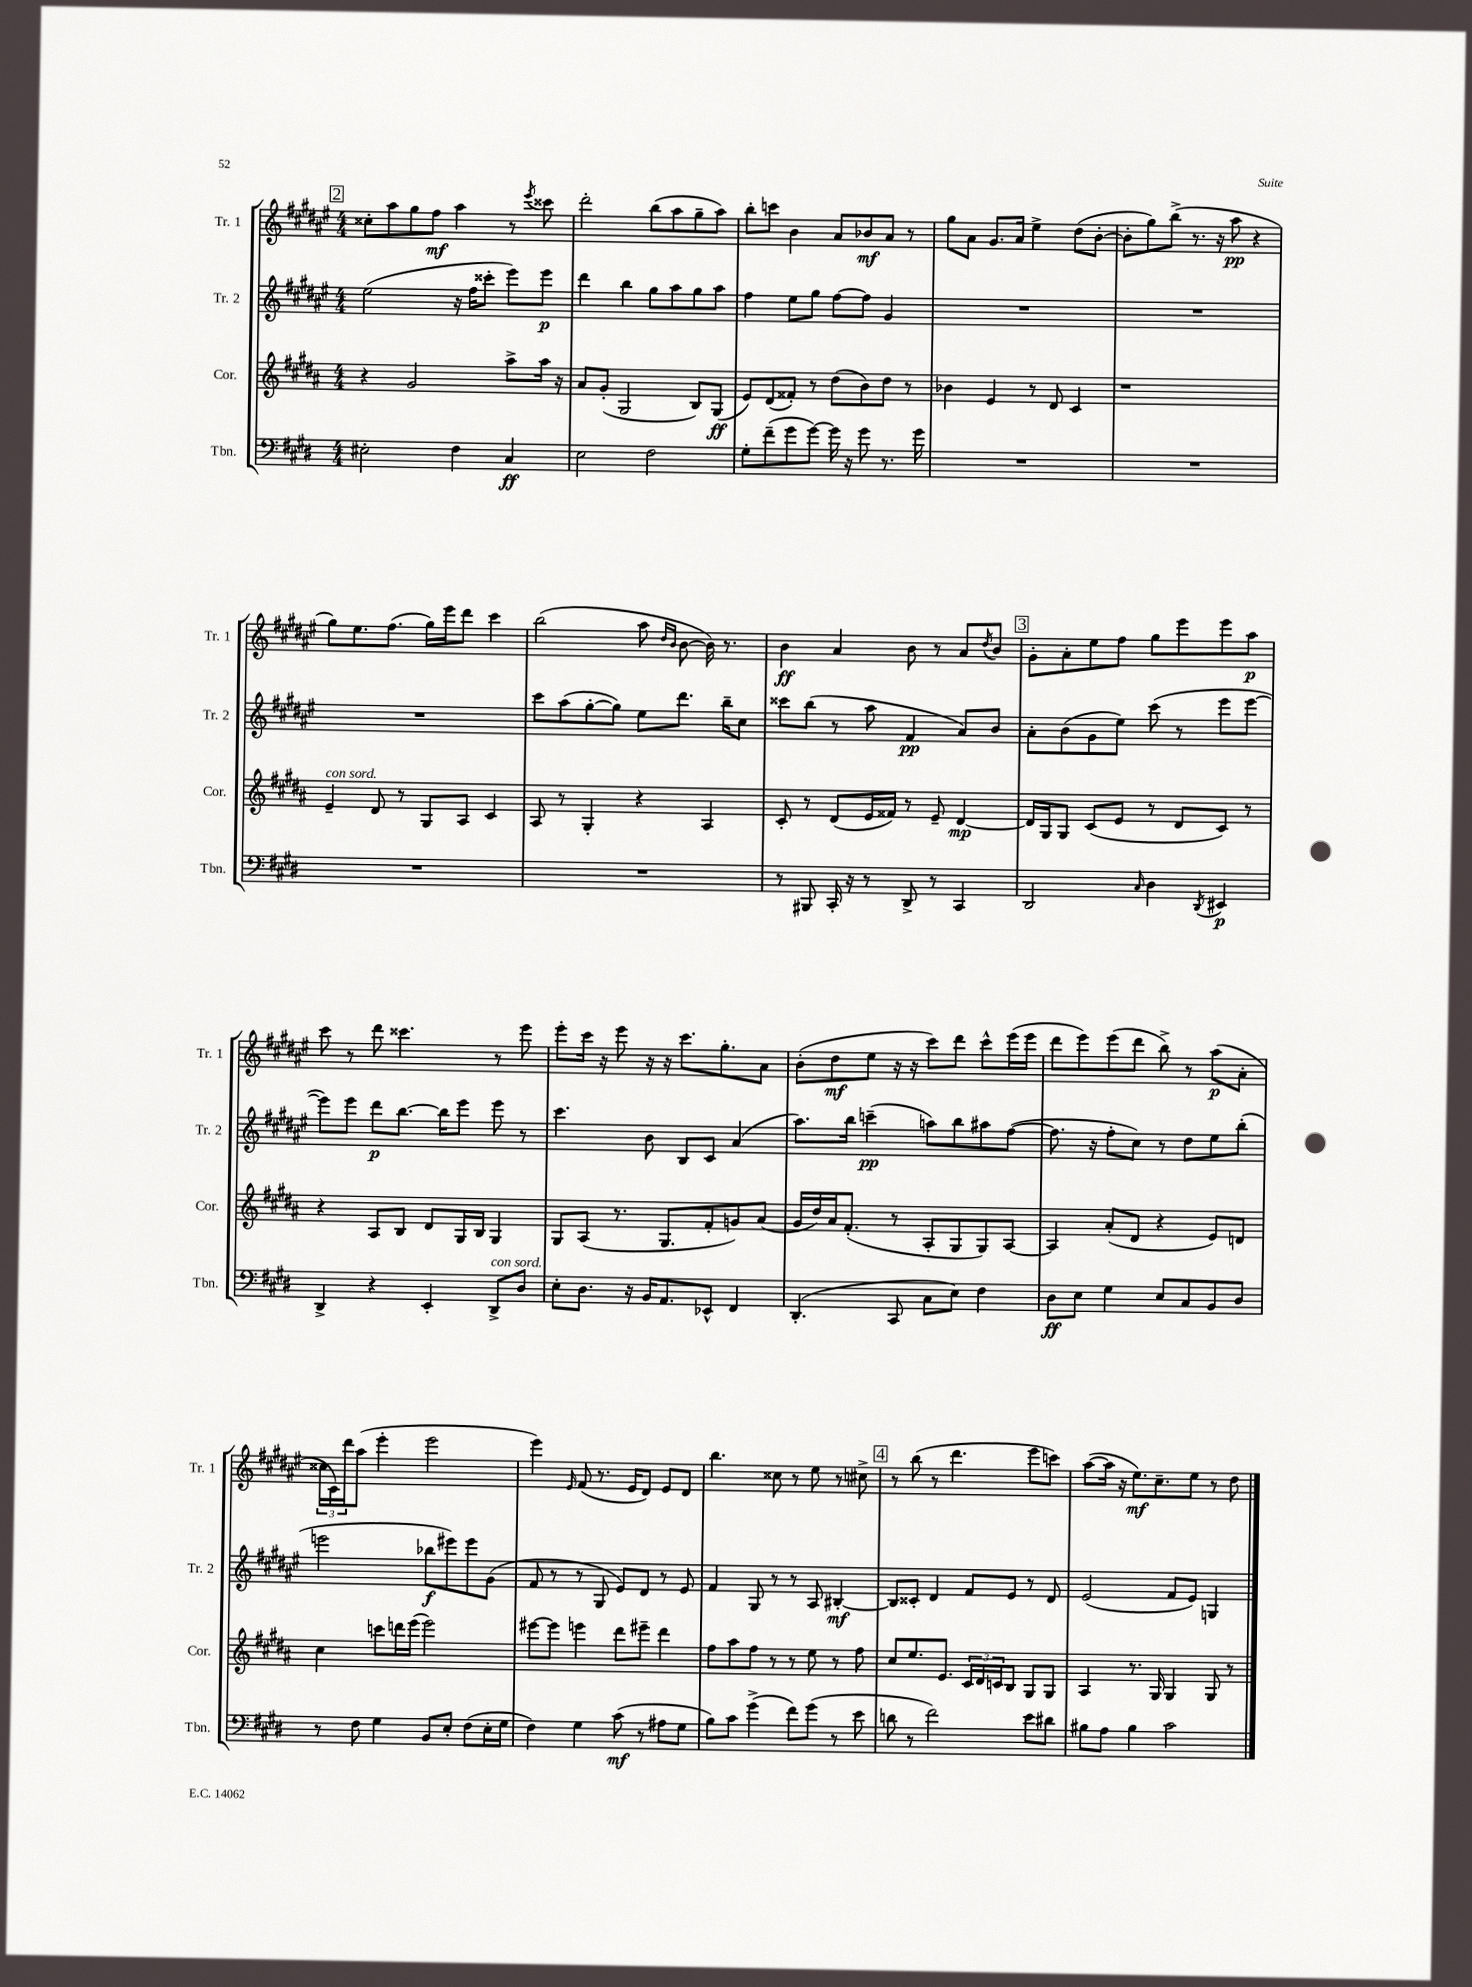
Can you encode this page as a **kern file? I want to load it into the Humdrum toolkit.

**kern	**kern	**kern	**kern
*staff4	*staff3	*staff2	*staff1
*clefF4	*clefG2	*clefG2	*clefG2
*k[f#c#g#d#]	*k[f#c#g#d#a#]	*k[f#c#g#d#a#e#]	*k[f#c#g#d#a#e#]
*M4/4	*M4/4	*M4/4	*M4/4
2E#'	4r	(2ee#	8cc##'
.	.	.	8aa#
.	2g#	.	8gg#
.	.	.	8ff#
4F#	.	16r	4aa#
.	.	16ff#	.
.	.	8ccc##'	.
4C#	8aa#^	8eee#)	8r
.	.	.	8qeee#
.	16aa#	8eee#	8ccc##
.	16r	.	.
=	=	=	=
2E	8a#	4ddd#	2ddd#'
.	(8g#'	.	.
.	2G#	4bb	.
2F#	.	8gg#	(8bb
.	.	8aa#	8aa#
.	8B)	8gg#	8gg#~
.	(8G#	8aa#	8aa#)
=	=	=	=
8G#'	8e)	4ff#	8bb'
(8f#~	(8d#	.	8ccc
8g#	8f##')	8ee#	4b
[8g#)	8r	8gg#	.
16g#]	(8dd#	[8ff#	8a#
16r	.	.	.
8g#	8b)	8ff#]	8b-
8.r	8dd#	4g#	8a#
.	8r	.	8r
16g#	.	.	.
=	=	=	=
1r	4b-	1r	8gg#
.	.	.	8a#
.	4e	.	8.g#
.	.	.	16a#
.	8r	.	4ee#^
.	8d#	.	.
.	4c#	.	(8dd#
.	.	.	[8b'
=	=	=	=
1r	1r	1r	8b']
.	.	.	8gg#)
.	.	.	(8bb^
.	.	.	8.r
.	.	.	16r
.	.	.	8aa#
.	.	.	4r
=	=	=	=
1r	4e~	1r	8gg#)
.	.	.	8.ee#
.	8d#	.	.
.	.	.	(8.ff#
.	8r	.	.
.	8G#	.	16gg#)
.	.	.	16eee#
.	8A#	.	8ddd#
.	4c#	.	4ccc#
=	=	=	=
1r	8A#	8ccc#	(2bb
.	8r	(8aa#	.
.	4G#'	[8gg#'	.
.	.	8gg#])	.
.	4r	8ee#	8aa#
.	.	.	16qqdd#
.	.	.	16qqb
.	.	8.ddd#	[8b
.	4A#	.	16b])
.	.	16bb~	8.r
.	.	8cc#	.
=	=	=	=
8r	8c#'	8ccc##	4b
8BBB#	8r	(8bb	.
16CC#'	(8d#	8r	4a#
16r	.	.	.
8r	16e	8aa#	.
.	16f##)	.	.
8DD#^	8r	4f#	8b
8r	8e~	.	8r
4CC#	[4d#	8a#)	8a#
.	.	.	8qdd#
.	.	8b	8b
=	=	=	=
2DD#	16d#]	8a#'	8g#'
.	16G#	.	.
.	8G#	(8b	8a#'
.	(8c#	8g#	8ee#
.	8e	8ee#)	8ff#
16qqC#	.	.	.
4D#	8r	(8ccc#	8gg#
.	8d#	8r	8eee#
8qDD#	.	.	.
4EE#	8c#)	8eee#	8eee#
.	8r	[8eee#	8aa#
=	=	=	=
4DD#^	4r	8eee#])	8ccc#
.	.	8eee#	8r
4r	8A#	8ddd#	8ddd#
.	8B	[8.bb	4.ccc##
4EE'	8d#	.	.
.	.	16bb]	.
.	16G#	8eee#	.
.	16B	.	.
8DD#^	4G#	8eee#	8r
8D#	.	8r	8eee#
=	=	=	=
8E'	8G#	4.ccc#	8eee#'
8.D#	(8A#	.	16ccc#
.	.	.	16r
.	8.r	.	8eee#
16r	.	.	.
16BB	.	8b	16r
8.AA	8.G#	.	16r
.	.	8B	8.ccc#
8EE-^^	8f#'	8c#	.
.	.	.	8.gg#'
4FF#	8g)	(4a#	.
.	(8a#	.	8a#
=	=	=	=
(4.DD#'	16g#	8.aa#)	(8b'
.	16dd#)	.	.
.	16a#	.	8dd#
.	(8.f#'	16bb	.
.	.	(4ccc~	8ee#
8CC#	8r	.	16r
.	.	.	16r
8C#	8A#'	8aa)	8ccc#)
8E)	8G#	8bb	8ddd#
4F#	8G#)	8aa#	8ccc#^^
.	[8A#	([8ff#	(16eee#
.	.	.	16eee#
=	=	=	=
8D#	4A#]	8.ff#]	8ddd#
8E	.	.	8eee#)
.	.	16r	.
4G#	(8a#'	8ff#'	(8eee#
.	8d#	8cc#)	8ddd#
8E	4r	8r	8bb^)
8C#	.	8dd#	8r
8BB	8e)	8ee#	(8aa#
8D#	8d	(8bb'	8a#'
=	=	=	=
8r	4cc#	2eee	24cc##
.	.	.	24c#)
.	.	.	24ddd#
8F#	.	.	(8aa#
4G#	8ccc	.	4eee#'
.	16ddd	.	.
.	(16eee	.	.
8BB	2eee)	8bb-	2eee#
8E'	.	8eee#)	.
(8F#	.	8eee#	.
16E'	.	(8g#	.
16G#	.	.	.
=	=	=	=
4F#)	[8eee#	8f#	4eee#)
.	8eee#]	8r	.
.	.	.	16qqe#
4G#	4eee	8r	(8f#
.	.	8G#	8.r
(8c#	8ddd#	8e#)	.
.	.	.	16e#
8r	8eee#~	8d#	8d#)
8A#	4ddd#	8r	8e#
8G#	.	8e#	8d#
=	=	=	=
8B)	8ff#	4f#	4.bb
8c#	8aa#	.	.
(4g#^	8ff#	8G#	.
.	8r	8r	8cc##
8f#)	8r	8r	8r
(8g#	8ee	8A#	8ee#
8r	8r	[4B#'	8r
8e	8ff#	.	8cc#^
=	=	=	=
8d	8cc#	8B#]	8r
8r	8.ee	8c##'	(8bb
2f#)	.	4d#	8r
.	8.e	.	.
.	.	.	4.ddd#
.	24c#	8f#	.
.	24d#	.	.
.	24c	.	.
.	8B	8e#	.
8e	8G#	8r	8eee#
8d#	8G#	8d#	8ccc)
=	=	=	=
8B#	4A#	(2e#	([8aa#
8A	.	.	16aa#]
.	.	.	16r
4B#	8.r	.	8.ee#)
.	16G#	.	8.cc#~
2c#	4G#	8f#	.
.	.	8e#)	8ee#
.	8G#	4G	8r
.	8r	.	8dd#
==	==	==	==
*-	*-	*-	*-
